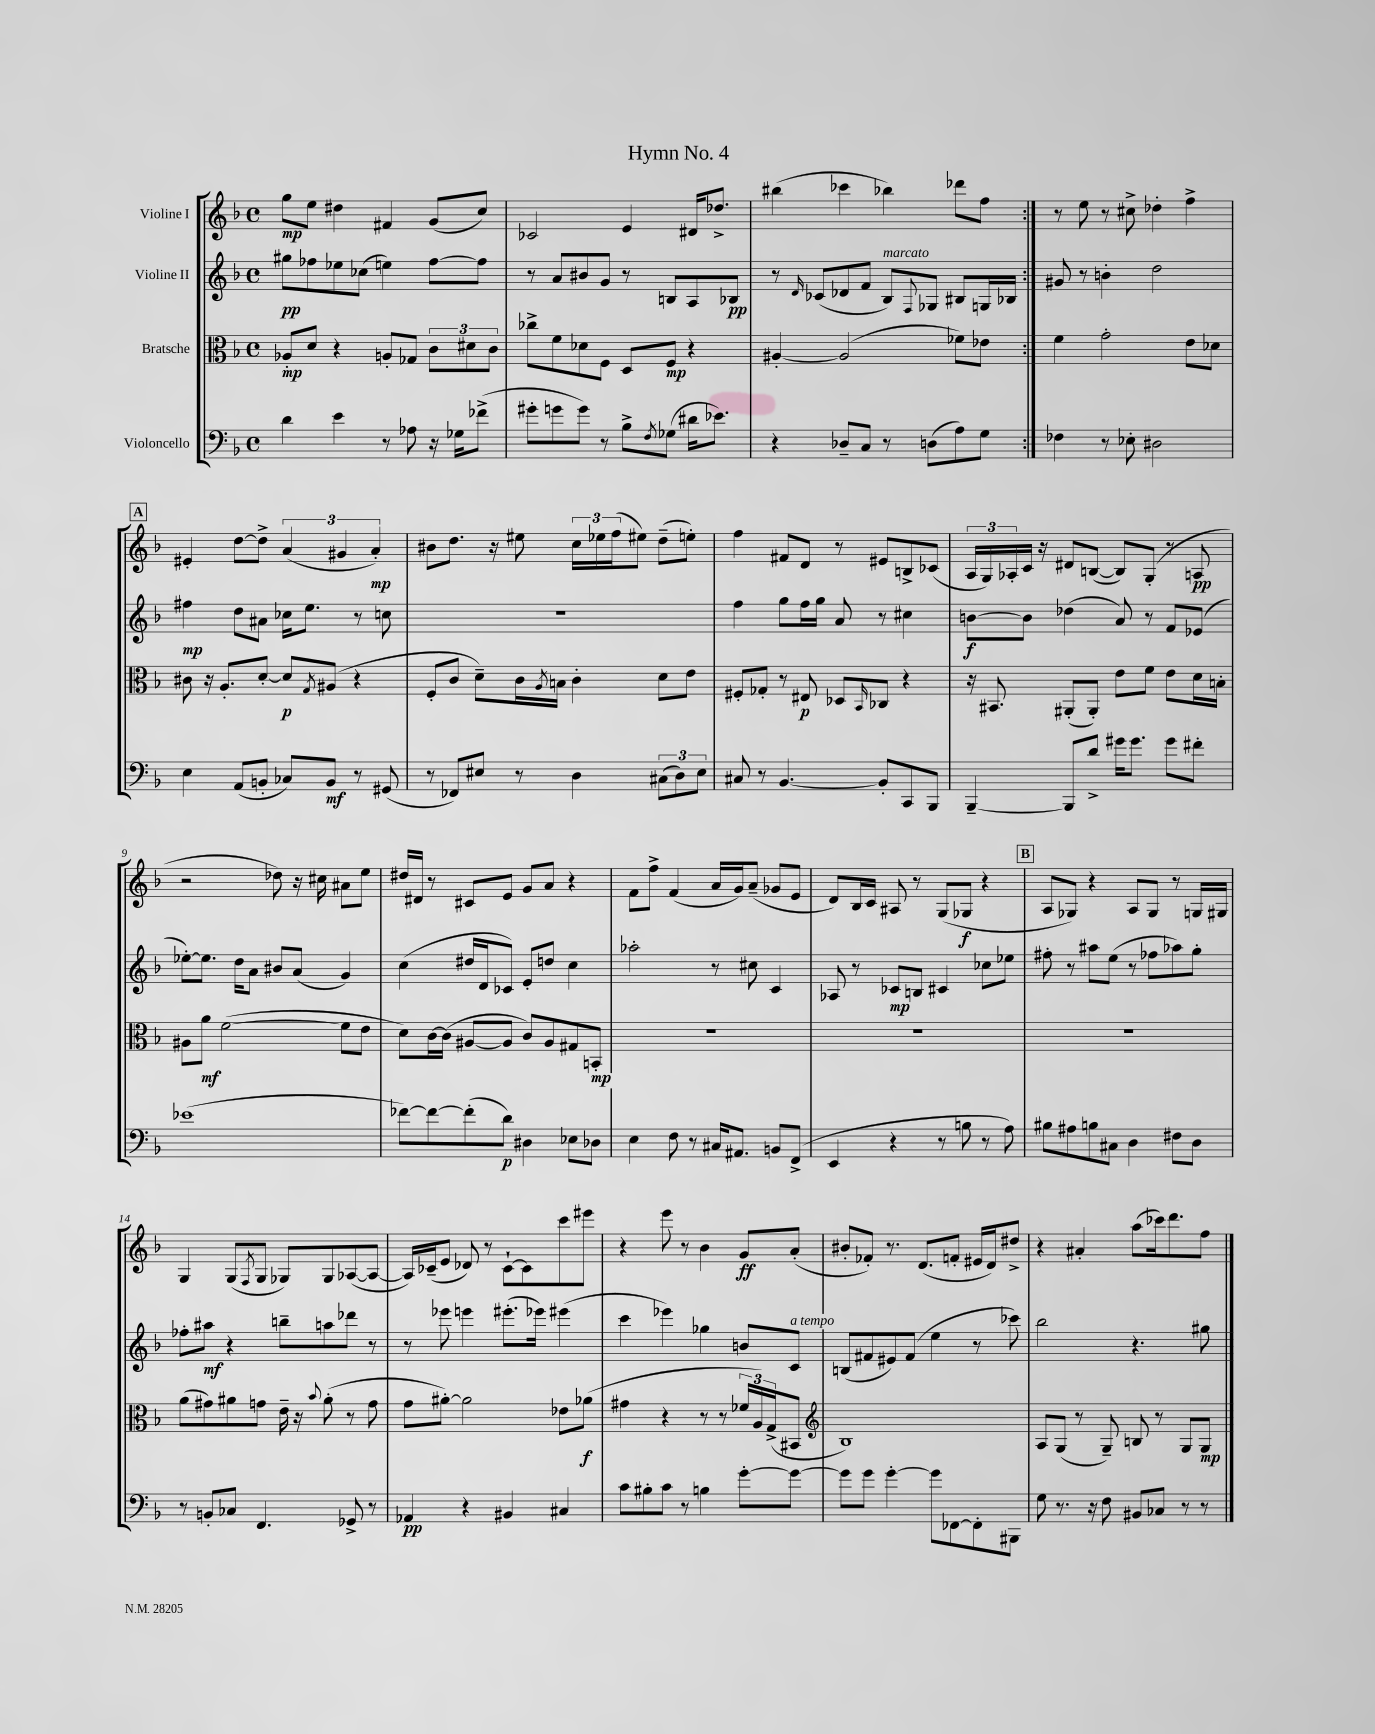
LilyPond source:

\header { title = "Hymn No. 4" }
<<
\new StaffGroup <<
\new Staff = "s0" \with { instrumentName = "Violine I" } {
    \clef treble \key f \major \defaultTimeSignature \time 4/4
    \repeat volta 2 { g''8\mp e''8 dis''4 fis'4 g'8( c''8) |
    ces'2 e'4 dis'16 des''8.-> |
    bis''4( ces'''4 bes''4) des'''8 f''8 | }
    r8 e''8 r8 cis''8-> des''4-. f''4-> |
    \mark \markup { \box "A" } eis'4-. d''8~ d''8-> \tuplet 3/2 { a'4( gis'4 a'4-.\mp) } |
    bis'8 d''8. r16 eis''8 \tuplet 3/2 { c''16 ees''16 f''16( } eis''8) d''8--( e''8-.) |
    f''4 fis'8 d'8 r8 eis'8 b8-> ces'8( |
    \tuplet 3/2 { a16 g16) aes16-. } c'16 r16 dis'8 b8~( b8) g8-.( r8 a8\pp |
    r2 des''8) r16 cis''16 ais'8 e''8 |
    dis''16 dis'16 r8 cis'8 e'8 g'8 a'8 r4 |
    f'8 f''8-> f'4( a'16 g'16) a'8--( ges'8 e'8 |
    d'8) bes16 c'16 ais8 r8 g8( ges8\f r4 |
    \mark \markup { \box "B" } a8 ges8) r4 a8 ges8 r8 g16 gis16 |
    g4 g8( \acciaccatura { f8 } g8 ges8) ges8 aes8~( aes8~ |
    aes16) ces'16--( e'8 des'8) r8 ces'8~-! ces'8 c'''8 eis'''8 |
    r4 e'''8 r8 bes'4 g'8\ff a'8-.( |
    bis'8-. fes'8-.) r8. d'8.( f'8-. eis'16 d'16) dis''8-> |
    r4 ais'4-. a''8( ces'''16) d'''8. f''8 \bar "|." |
}
\new Staff = "s1" \with { instrumentName = "Violine II" } {
    \clef treble \key f \major \defaultTimeSignature \time 4/4
    \repeat volta 2 { gis''8\pp fes''8 ees''8 ces''8( e''4) fes''8~ fes''8 |
    r8 a'8 bis'8 g'8 r8 b8 a8 bes8\pp |
    r8 \grace { d'16 } ces'8( des'8 f'8 bes8^\markup { \italic "marcato" }) \appoggiatura { f8 } ges8 bis8 g16 bes16 | }
    gis'8 r8 b'4-. d''2 |
    \mark \markup { \box "A" } fis''4\mp d''8 ais'8 ces''16 e''8. r8 c''8 |
    R1 |
    f''4 g''8 f''16 g''16 a'8 r8 cis''4 |
    b'8~\f b'8 des''4( a'8) r8 f'8 ees'8( |
    ees''8~-.) ees''8. d''16 a'8 bis'8 a'8( g'4) |
    c''4( dis''16 d'16 ces'8) e'8-. d''8 c''4 |
    aes''2-. r8 cis''8 c'4 |
    aes8 r8 ces'8\mp b8 cis'4 ces''8 ees''8 |
    \mark \markup { \box "B" } fis''8-. r8 ais''8 e''8( r8 fes''8 aes''8) g''8-. |
    fes''8-. ais''8\mf r4 b''8-- a''8 des'''8 r8 |
    r8 ees'''8 e'''4 eis'''8.-.( ees'''16) eis'''4( |
    c'''4 ees'''4) ges''4 b'8 c'8^\markup { \italic "a tempo" } |
    b8( fis'8 eis'8) fis'8( e''4 r8 ces'''8) |
    bes''2 r4. gis''8 \bar "|." |
}
\new Staff = "s2" \with { instrumentName = "Bratsche" } {
    \clef alto \key f \major \defaultTimeSignature \time 4/4
    \repeat volta 2 { aes8-.\mp d'8 r4 a8-. ges8 \tuplet 3/2 { c'8 dis'8 c'8 } |
    ces''8-> f'8 des'8 f8 d8 f8\mp r4 |
    ais4~-. ais2( fes'8) ees'8 | }
    f'4 g'2-. e'8 des'8 |
    \mark \markup { \box "A" } cis'8 r16 a8.-. d'8~-. d'8\p \acciaccatura { g8 } ais8( r4 |
    f8-. c'8 d'8--) c'16 \acciaccatura { a8 } b16 c'4-. d'8 e'8 |
    fis8-. ges8-. r8 eis8\p des8 \grace { bes,16 } ces8 r4 |
    r16 bis,8. ais,8-.( ais,8-.) e'8 f'8 e'8 d'16 b16-. |
    ais8 a'8\mf f'2~( f'8 e'8 |
    d'8) c'16~ c'16( ais8~ ais8 c'8) ais8 gis8 b,8-.\mp |
    R1 |
    R1 |
    \mark \markup { \box "B" } R1 |
    a'8( gis'8) ais'8 g'8 e'16-- r16 \appoggiatura { bes'8 } ais'8-.( r8 g'8 |
    g'8 ais'8~-.) ais'2 ees'8 aes'8\f( |
    gis'4 r4 r8 r8 \tuplet 3/2 { fes'16 a16) g16->( } bis,8 |
    \clef treble bes1) |
    a8 g8( r8 g8--) b8 r8 g8 g8\mp \bar "|." |
}
\new Staff = "s3" \with { instrumentName = "Violoncello" } {
    \clef bass \key f \major \defaultTimeSignature \time 4/4
    \repeat volta 2 { d'4 e'4 r8 aes8 r16 ges16 fes'8->( |
    gis'8-. g'8 g'8) r8 bes8-> \acciaccatura { f8 } ges8( dis'16 ees'8.) |
    r4 des8-- c8 r8 d8( a8) g8 | }
    fes4 r8 ees8-. dis2 |
    \mark \markup { \box "A" } e4 a,8( b,8-. ces8) b,8\mf r8 gis,8( |
    r8 fes,8) eis8 r8 d4 \tuplet 3/2 { cis8( d8) eis8 } |
    cis8 r8 bes,4.~ bes,8-. c,8 bes,,8 |
    bes,,4~-- bes,,8 d'8-> gis'16 gis'8. gis'8 fis'8-. |
    ees'1( |
    fes'8~) fes'8~ fes'8-.( d'8\p) dis4 ees8 des8 |
    e4 f8 r8 cis16 ais,8. b,8 f,8->( |
    e,4 r4 r8 b8 r8 a8) |
    \mark \markup { \box "B" } bis8 ais8 b8 cis8 d4 fis8 d8 |
    r8 b,8-. ces8 f,4. ges,8-> r8 |
    aes,4\pp r4 bis,4 cis4 |
    c'8 bis8-. c'8 r8 b4 g'8~-. g'8~ |
    g'8 g'8 g'4~-. g'8 fes,8~ fes,8-. bis,,8 |
    g8 r8. r16 f8 bis,8 ces8 r8 r8 \bar "|." |
}
>>
>>
